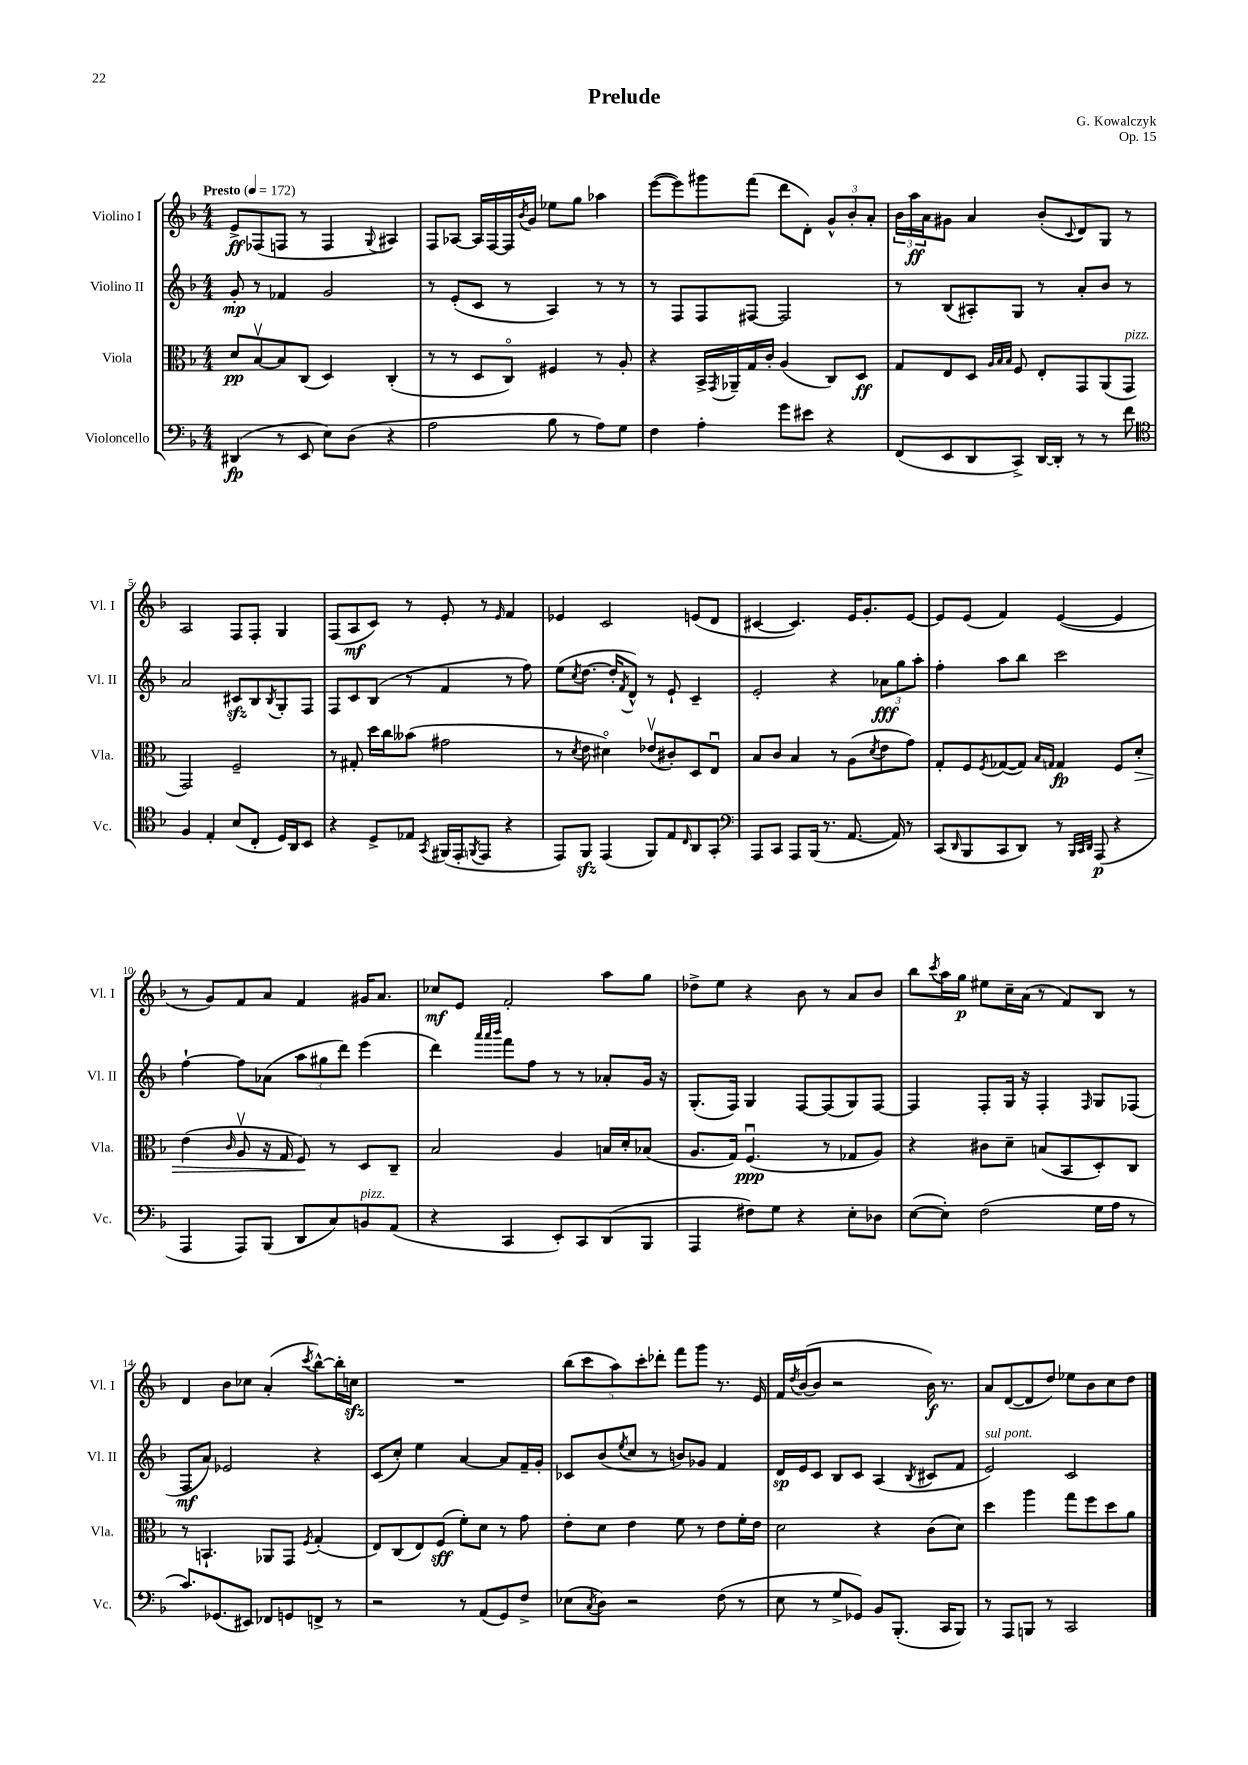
\header { title = "Prelude" composer = "G. Kowalczyk" opus = "Op. 15" }
<<
\new StaffGroup <<
\new Staff = "s0" \with { instrumentName = "Violino I" shortInstrumentName = "Vl. I" } {
    \clef treble \key f \major \numericTimeSignature \time 4/4 \tempo "Presto" 4 = 172
    e'8->\ff fes8( f8 r8 f4 \appoggiatura { g8 } ais4) |
    f8 aes8~ aes16 f16~ f16 \acciaccatura { bes'8 } g'16 ees''8 g''8 aes''4 |
    e'''8~( e'''8) gis'''8 f'''8( d'''8 d'8-.) \tuplet 3/2 { g'8-^ bes'8-. a'8-. } |
    \tuplet 3/2 { bes'16 a''16\ff a'16 } gis'8 a'4 bes'8-.( \appoggiatura { c'8 } d'8) g8 r8 |
    a2 f8 f8-. g4 |
    f8( a8\mf c'8) r8 e'8-. r8 \grace { e'16 } f'4 |
    ees'4 c'2 e'8( d'8 |
    cis'4~ cis'4.) e'16 g'8.-. e'8~ |
    e'8 e'8( f'4) e'4~( e'4 |
    r8 g'8) f'8 a'8 f'4 gis'16 a'8. |
    ces''8\mf e'8 f'2-. a''8 g''8 |
    des''8-> e''8 r4 bes'8 r8 a'8 bes'8 |
    bes''8 \acciaccatura { c'''8 } a''16 g''16\p eis''8 c''16-- a'16( r8 f'8) bes8 r8 |
    d'4 bes'8 ces''8 a'4-.( \acciaccatura { c'''8 } bes''8~-^) bes''16-. c''16\sfz |
    R1 |
    \tuplet 5/4 { bes''8( c'''8 a''8) c'''8-. des'''8-. } f'''8 g'''8 r8. e'16 |
    f'16 \acciaccatura { d''8 } bes'16~( bes'8 r2 bes'16\f) r8. |
    a'8 d'8~( d'8 d''8) ees''8 bes'8 c''8 d''8 \bar "|." |
}
\new Staff = "s1" \with { instrumentName = "Violino II" shortInstrumentName = "Vl. II" } {
    \clef treble \key f \major \numericTimeSignature \time 4/4
    g'8-.\mp r8 fes'4 g'2 |
    r8 e'8-.( c'8 r8 a4) r8 r8 |
    r8 f8 f8 fis8~ fis2 |
    r8 bes8( ais8-.) g8 r8 a'8-. bes'8 r8 |
    a'2 cis'8\sfz bes8 \acciaccatura { bes8 } g8-. f8 |
    f8 c'8 bes8( r8 f'4 r8 f''8) |
    e''8( \acciaccatura { c''8 } d''8.~ d''16-. \acciaccatura { f'8 } d'8-^) r8 e'8-! c'4-- |
    e'2-. r4 \tuplet 3/2 { aes'8\fff g''8 a''8-. } |
    f''4-. a''8 bes''8 c'''2 |
    f''4~-! f''8 aes'8( \tuplet 3/2 { a''8 gis''8 d'''8) } e'''4( |
    d'''4) \grace { a'''32 a'''32 bes'''32 } f'''8 f''8 r8 r8 aes'8-. g'16 r16 |
    g8.-.( f16) g4 f8~ f8( g8) f8~ |
    f4 f8-. g16 r16 f4-. \grace { f16 } g8 fes8( |
    f8\mf a'8) ees'2 r4 |
    c'8( c''8-.) e''4 a'4~ a'8 f'16-- g'16-. |
    ces'8 bes'8( \acciaccatura { e''8 } c''8 r8 b'8) ges'8 f'4 |
    d'16\sp e'16 c'8 bes8 c'8 a4( \acciaccatura { bes8 } cis'8 f'8 |
    e'2^\markup { \italic "sul pont." }) c'2 \bar "|." |
}
\new Staff = "s2" \with { instrumentName = "Viola" shortInstrumentName = "Vla." } {
    \clef alto \key f \major \numericTimeSignature \time 4/4
    d'8\pp bes8~\upbow bes8 c8( d4) c4-.( |
    r8 r8 d8 c8\flageolet) fis4 r8 a8-. |
    r4 bes,16-> \acciaccatura { g,8 } aes,16-- g16 c'16-. a4( c8) d8\ff |
    g8 e8 d8 \grace { a32 bes32 bes32 } f8 e8-. g,8 a,8( g,8^\markup { \italic "pizz." } |
    g,2) f2-- |
    r8 gis8-. d''16 c''16 beses'8( gis'2 |
    r8 \acciaccatura { d'8 } e'8 dis'4\flageolet) ees'8\upbow( cis'8-.) d8 e8\downbow |
    bes8 c'8 bes4 r8 a8( \acciaccatura { d'8 } e'8 g'8) |
    g8-. f8 \acciaccatura { f8 } ges8~( ges8) \grace { bes16 g16 } g4\fp f8 d'8-.\> |
    e'4( \grace { c'16 } a8\upbow r16 g16 f8\!) r8 d8 c8-- |
    bes2 a4 b16 d'16-. bes8( |
    a8. g16) f4.\downbow\ppp( r8 ges8 a8) |
    r4 cis'8 d'8-- b8( bes,8 d8-.) c8 |
    r8 b,4.-! aes,8 g,8 \acciaccatura { f8 } g4-.( |
    e8) c8( e8) f8\sff( f'8-.) d'8 r8 g'8 |
    e'8-. d'8 e'4 f'8 r8 e'8 f'16-. e'16 |
    d'2 r4 c'8( d'8) |
    d''4 a''4 g''8 f''8 d''8 a'8 \bar "|." |
}
\new Staff = "s3" \with { instrumentName = "Violoncello" shortInstrumentName = "Vc." } {
    \clef bass \key f \major \numericTimeSignature \time 4/4
    dis,4\fp( r8 e,8 e8) d8( r4 |
    a2 bes8 r8 a8) g8 |
    f4 a4-. g'8 eis'8 r4 |
    f,8( e,8 d,8 c,8->) d,16~ d,16-. r8 r8 f'8 |
    \clef tenor f4 e4-. bes8( c8-. d16) a,16 bes,8 |
    r4 d8-> ees8 \acciaccatura { g,8 } fis,16( e,16-. \acciaccatura { f,8 } e,8 r4 |
    e,8) f,8\sfz e,4( f,8) e8 \grace { c16 } a,8 g,8-. |
    \clef bass a,,8 c,8 a,,8 bes,,16( r8. a,8.~ a,16) r8 |
    c,8( \grace { d,16 } bes,,8 c,8 d,8) r8 \grace { bes,,32 c,32 d,32 } a,,8\p( r4 |
    a,,4 a,,8) bes,,8( d,8 c8) b,8^\markup { \italic "pizz." } a,8( |
    r4 c,4 e,8-.) c,8 d,8( bes,,8 |
    a,,4 fis8) g8 r4 e8-. des8 |
    e8~( e8-.) f2( g16 a16 r8 |
    c'8.) ges,8.( eis,8) fes,8 g,8 f,8-> r8 |
    r2 r8 a,8( g,8) f8-> |
    ees8( \acciaccatura { c8 } d8) r2 f8( r8 |
    e8 r8 g8-> ges,8) bes,8 bes,,8.-.( c,16 bes,,8) |
    r8 a,,8 b,,8 r8 c,2 \bar "|." |
}
>>
>>
